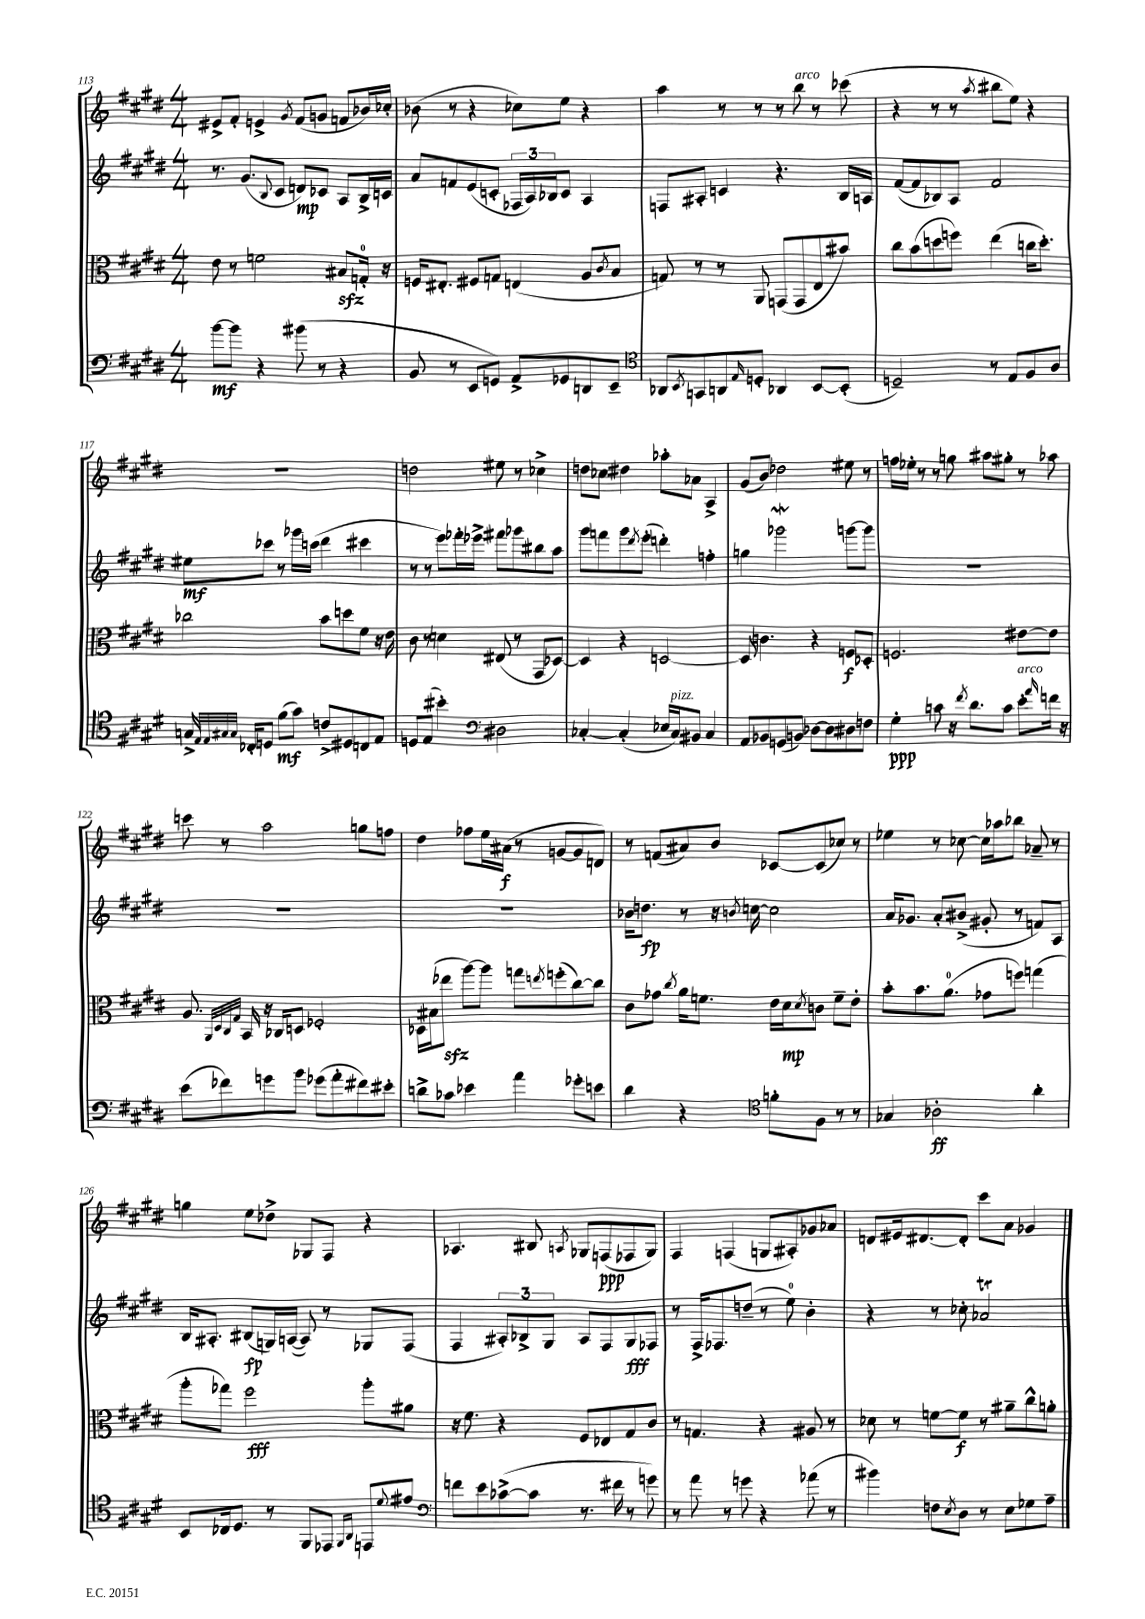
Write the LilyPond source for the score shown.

<<
\new StaffGroup <<
\new Staff = "s0" {
    \clef treble \key e \major \numericTimeSignature \time 4/4
    eis'8-> fis'8-. e'4-> \acciaccatura { gis'8 } fis'8( g'8 f'8 bes'16) ces''16-. |
    bes'8( r8 r4 ces''8) e''8 r4 |
    a''4 r8 r8 r8 b''8^\markup { \italic "arco" } r8 ces'''8( |
    r4 r8 r8 \acciaccatura { a''8 } bis''8 e''8) r4 |
    R1 |
    d''2 eis''8 r8 ces''4-> |
    d''8 ces''8 dis''4 aes''8-. aes'8 a4-> |
    gis'8( b'8) des''2 eis''8 r8 |
    f''16 ees''16-. r8 r8 g''8 ais''8 gis''8-. r8 aes''8 |
    c'''8 r8 a''2 g''8 f''8 |
    dis''4 fes''8 e''16 ais'16\f( r8 g'8~ g'8 d'8) |
    r8 f'8( ais'8) b'8 ces'8~ ces'8( ces''8) r8 |
    ees''4 r8 ces''8~ ces''16 aes''16 bes''8 aes'8-- r8 |
    g''4 e''8 des''8-> ges8 fis8 r4 |
    aes4. bis8 \acciaccatura { a8 } ges8 f8\ppp( fes8 ges8) |
    fis4 f4( g8 ais8-.) ges'8 aes'8 |
    d'8 eis'16 dis'8.~ dis'8-. cis'''8 a'8 ges'4 \bar "|." |
}
\new Staff = "s1" {
    \clef treble \key e \major \numericTimeSignature \time 4/4
    r8. gis'8.( \appoggiatura { b8 } cis'8 d'8\mp) ces'8 a8 b16-> c'16 |
    a'8 f'8 e'8( c'8-. \tuplet 3/2 { fes16 a16) bes16 } c'8 a4 |
    f8 ais8-. c'4 r4. b16 a16 |
    fis'8~( fis'8 bes8) a8 fis'2 |
    eis''8\mf ces'''8 r8 ges'''16 c'''16( dis'''4 cis'''4 |
    r8 r8 e'''8) fes'''16-. ees'''16-> fis'''8 ges'''8 bis''8 a''8 |
    gis'''8 f'''8 gis'''8 \acciaccatura { dis'''8 } e'''8-.( d'''4-.) f''4-. |
    g''4 ges'''2\mordent g'''8~ g'''8 |
    R1 |
    R1 |
    R1 |
    bes'16 d''8.\fp r8 r16 \acciaccatura { b'8 } c''16~ c''2 |
    a'16 ges'8. a'8-. bis'8->( gis'8-. r8 f'8) a8 |
    b16 ais8.-. bis8\fp( g16) a16~( a8) r8 ges8 fis8( |
    fis4 \tuplet 3/2 { ais8-.) bes8-> gis8 } ais8 fis8 gis8\fff fes8 |
    r8 fis16-> fes8. d''8--( r8 e''8-0) b'4-. |
    r4 r8 ces''8-. aes'2\trill \bar "|." |
}
\new Staff = "s2" {
    \clef alto \key e \major \numericTimeSignature \time 4/4
    e'8 r8 f'2 bis8\sfz g16-0-. r16 |
    f16 eis8.-. fis8 g8 e4( a8 \acciaccatura { cis'8 } b8 |
    g8) r8 r8 a,8 g,8( g,8 e8 bis'8) |
    cis''8 b'8( d''8 f''8) e''4( c''16 d''8.-.) |
    ces''2 b'8 d''8 fis'8 r16 e'16 |
    cis'8 r8 d'4 eis8( r8 gis,8 des8~) |
    des4 r4 d2~ |
    d8 c'4. r4 f8\f des8-. |
    f2. eis'8~ eis'8 |
    a8. \grace { a,32 dis32 cis32 gis32 } b,16 r16 ces16 d8 fes2-. |
    des16 bis16( ees''8\sfz a''8~) a''8 g''8 \acciaccatura { e''8 } f''8-.( cis''8~) cis''8 |
    cis'8 ges'8 \acciaccatura { cis''8 } a'16 f'8. e'16 dis'16\mp \acciaccatura { dis'8 } c'8 f'8-- e'8-. |
    b'8-. b'8. a'8.-0( ges'8 f''8) g''4( |
    a''8-. ges''8) fis''2\fff a''8-. ais'8 |
    r16 fis'8. r4 fis8 ees8 gis8 cis'8 |
    r8 g4. r4 ais8 r8 |
    des'8 r8 f'8~ f'8\f r8 ais'8-- cis''8-^ a'8-. \bar "|." |
}
\new Staff = "s3" {
    \clef bass \key e \major \numericTimeSignature \time 4/4
    b'8~\mf b'8 r4 bis'8( r8 r4 |
    b,8 r8 e,8 g,8) a,8-> ges,8 d,8 e,8-- |
    \clef tenor aes,8 \acciaccatura { b,8 } g,8 a,8 \grace { e16 } d8-. aes,4 b,8~ b,8-.( |
    d2--) r8 e8 fis8 a8 |
    g16-> \grace { e32 e32 gis32 gis32 } ces16-. d8 fis'8\mf( gis'8) c'8-> dis8 c8 e8 |
    d8 e8( bis'4-.) \clef bass dis2 |
    ces4~-. ces4-.( ees16 ces16^\markup { \italic "pizz." }) bis,8 ces4 |
    a,8 bes,8 g,8( b,8) des8~ des8 dis8 f8 |
    gis4-.\ppp c'8 r16 \acciaccatura { fis'8 } dis'8. c'8 e'8-.^\markup { \italic "arco" } \grace { a'16 } f'16 r16 |
    e'8( fes'8) g'8 b'8 ges'8( a'8-. fis'8) eis'8-. |
    d'8-> ces'8 ees'4 a'4 ges'8-. e'8 |
    dis'4 r4 \clef tenor f'8-. fis8 r8 r8 |
    ges4 aes2-.\ff a'4-. |
    b,8 ces16 dis8. r8 fis,8 ees,8 \grace { fis,16 a,16 } e,8 \appoggiatura { dis'8 } eis'8 |
    \clef bass f'8 e'8 ces'8~->( ces'8 r8. fis'16 r8 g'8) |
    r8 a'8 r8 g'8 r4 aes'8( r8 |
    bis'4) f8 \acciaccatura { e8 } dis8 r8 e8 ges8 a8-- \bar "|." |
}
>>
>>
\layout { \context { \Score currentBarNumber = #113 } }
